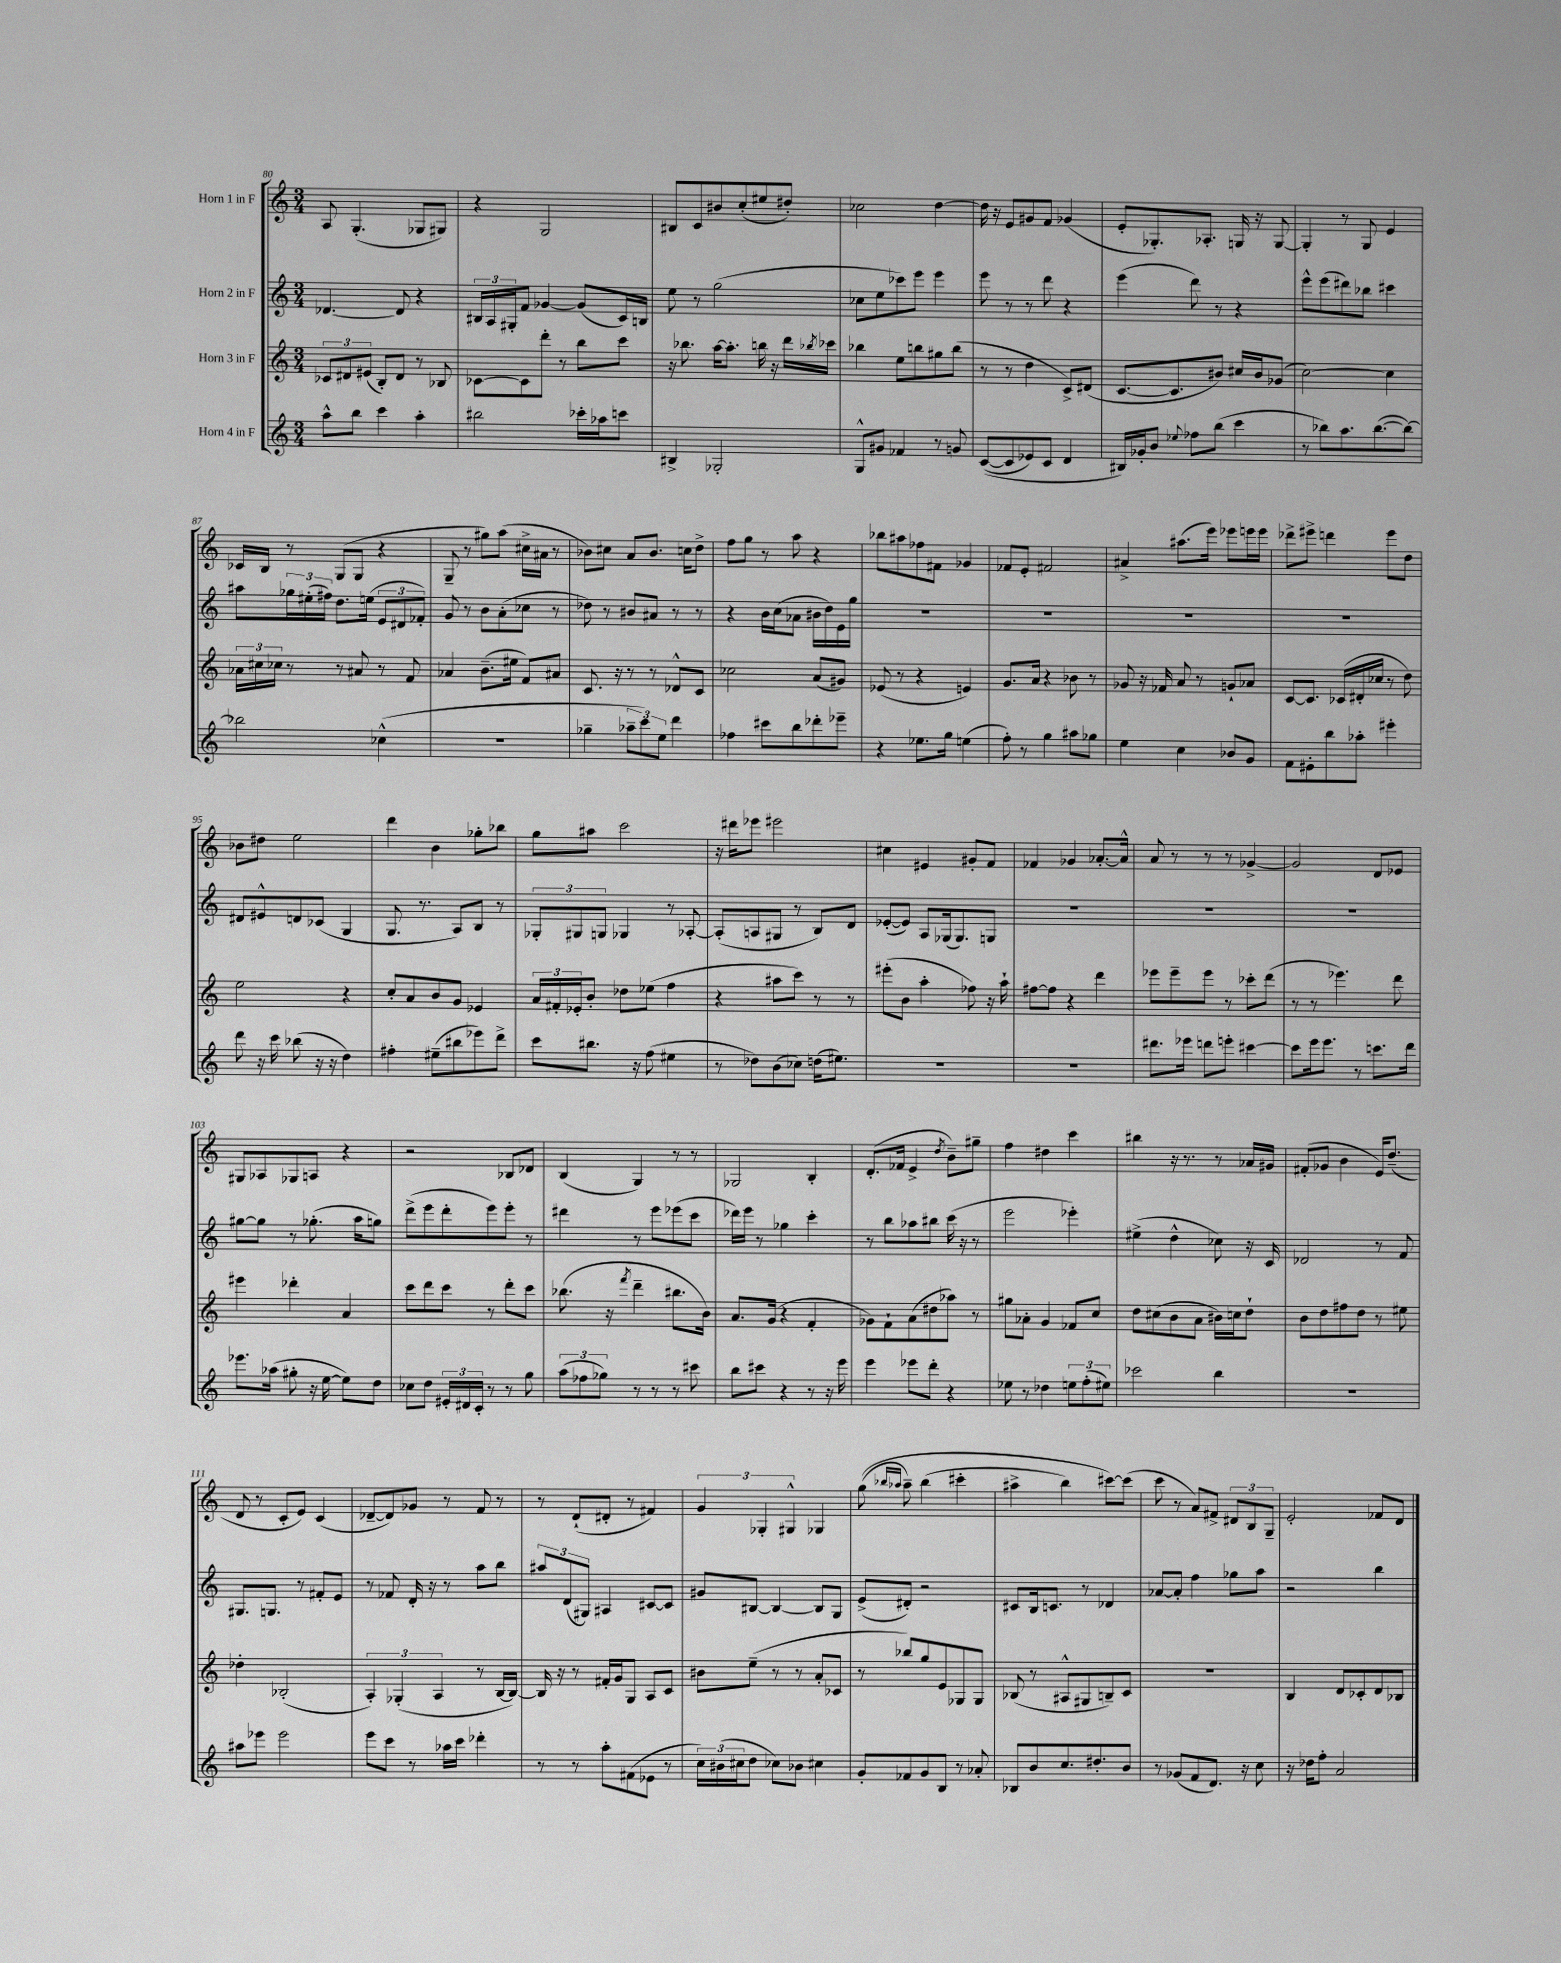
<<
\new StaffGroup <<
\new Staff = "s0" \with { instrumentName = "Horn 1 in F" } {
    \clef treble \key c \major \numericTimeSignature \time 3/4
    a8 g4.-.( ges8 gis8) |
    r4 g2 |
    bis8 c'8 bis'8 c''8-.( eis''8 dis''8-.) |
    ces''2 d''4~ |
    d''16 r16 e'8 gis'8 f'8 ges'4( |
    e'8-. ges8.-.) aes8.-. g16 r16 g8~ |
    g4-. r8 g8 e'4 |
    ces'16 b16 r8 g8( g8 r4 |
    g8-- r8 gis''8) a''8( cis''16-> ais'16 r8 |
    bes'8) cis''8 a'8 bes'8. c''16 d''8-> |
    f''8 g''8 r8 a''8 r4 |
    bes''8 ais''8 fes''8 fis'8 ges'4 |
    fes'8 e'8-. fis'2 |
    ais'4-> ais''8.( e'''16) ees'''8 e'''16 e'''16 |
    des'''8-> eis'''8-> d'''4 eis'''8 d''8 |
    bes'8 dis''8 e''2 |
    d'''4 b'4 ges''8-. bes''8 |
    g''8 ais''8 c'''2 |
    r16 dis'''16 ees'''8 eis'''2 |
    cis''4 eis'4 gis'8-. f'8 |
    fes'4 ges'4 aes'8.~-. aes'16-^ |
    a'8 r8 r8 r8 ges'4~-> |
    ges'2 d'8 ees'8 |
    gis8 aes8 ges8 a8 r4 |
    r2 bes8 des'8 |
    b4( g4) r8 r8 |
    ges2 b4-. |
    d'8.-.( fes'16 e'4-> \acciaccatura { d''8 } b'8--) gis''8-- |
    f''4 dis''4 c'''4 |
    bis''4 r16 r8. r8 aes'16 gis'16 |
    fis'8-.( ges'8 b'4 e'16) d''8.--( |
    d'8 r8 c'8-. e'8) c'4( |
    des'8~-- des'8) ges'8 r8 f'8 r8 |
    r8 d'8-!( dis'8-. r8 fis'4) |
    \tuplet 3/2 { g'4 ges4-. gis4-^ } ges4 |
    g''8(\( \grace { bes''16 aes''16 } aes''8--) bes''4( cis'''4-. |
    ais''4-> b''4) cis'''8~\) cis'''8( |
    c'''8 r8 a'8) fis'8-> \tuplet 3/2 { dis'8 b8 g8-- } |
    e'2-. fes'8 d'8 \bar "|." |
}
\new Staff = "s1" \with { instrumentName = "Horn 2 in F" } {
    \clef treble \key c \major \numericTimeSignature \time 3/4
    des'4.~ des'8 r4 |
    \tuplet 3/2 { bis16 a16 gis16-. } f'8 ges'4~ ges'8( c'16) b16 |
    e''8 r8 g''2( |
    ces''8 e''8 ces'''8) e'''8 e'''4 |
    e'''8 r8 r8 d'''8 r4 |
    e'''4( d'''8) r8 r4 |
    e'''8-^ e'''8( dis'''8) bes''8 cis'''4 |
    ais''8 \tuplet 3/2 { ges''16 eis''16-.( fis''16) } d''8. e''16( \tuplet 3/2 { e'8 dis'8 fes'8-.) } |
    g'8 r8 b'8 a'8-.( ces''8 r8 |
    des''8) r8 bis'8 ais'8 r8 r8 |
    r4 b'16 c''16( aes'8 bis'16 d''16) e'16 g''16 |
    R2. |
    R2. |
    R2. |
    R2. |
    dis'8 eis'8-^ d'8 ces'8( g4 |
    g8. r8. a8) b8 r8 |
    \tuplet 3/2 { ges8-. gis8 g8 } ges4 r8 aes8~-. |
    aes8-.( a8 gis8 r8 b8) d'8 |
    ees'8~-.( ees'8) a8 ges16( ges8.) g8 |
    R2. |
    R2. |
    R2. |
    gis''8~ gis''8 r8 ges''8.-.( a''16 g''8) |
    d'''8->( e'''8 d'''8-. e'''8) e'''8-. r8 |
    dis'''4 r8 e'''8 ees'''8( c'''8 |
    des'''16) e'''16 r8 ges''4 c'''4-. |
    r8 b''8 aes''8 bis''8 c'''16( r16 r8 |
    e'''2 ees'''4-.) |
    eis''4->( d''4-^ ces''8) r16 c'16 |
    des'2 r8 f'8 |
    gis8. g8. r8 fis'8-. e'8 |
    r8 fes'8 d'16-. r16 r8 a''8 b''8 |
    \tuplet 3/2 { ais''8 d'8( gis8) } ais4 cis'8~ cis'8 |
    gis'8 bis8~ bis4~ bis8 g8 |
    e'8->( dis'8-.) r2 |
    cis'8 b16 c'8. r8 des'4 |
    aes'8~ aes'8-. f''4 ges''8 a''8 |
    r2 b''4 \bar "|." |
}
\new Staff = "s2" \with { instrumentName = "Horn 3 in F" } {
    \clef treble \key c \major \numericTimeSignature \time 3/4
    \tuplet 3/2 { ces'8 dis'8 eis'8( } b8-.) dis'8 r8 bes8 |
    ces'8~ ces'8 d'''8-. r8 b''8 c'''8 |
    r16 bes''8. a''16~ a''8.-. b''16 r16 d'''16 \acciaccatura { bes''8 } ces'''16 |
    bes''4 e''8 b''8 gis''8 b''8( |
    r8 r8 d''4 c'8->) dis'8( |
    c'8.~ c'8. bis'8) cis''16 bis'16 ges'8( |
    c''2~) c''4 |
    \tuplet 3/2 { aes'16 cis''16 ces''16 } r8 r8 ais'8 r8 f'8 |
    aes'4 b'8.--( eis''16 f'8) ais'8 |
    c'8. r16 r8 r8 des'8-^ c'8 |
    ces''2 a'8( gis'8) |
    ees'8( r8 r4 e'4) |
    g'8. a'16 r4 bes'8 r8 |
    ges'8 r16 fes'16 a'8 r8 g'8-! aes'8 |
    c'8~ c'8. ces'16( dis'16-. ces''16 r8 d''8) |
    e''2 r4 |
    c''8-. a'8 b'8 g'8 ees'4 |
    \tuplet 3/2 { a'16 fis'16-. ees'16-. } b'8-. des''8 ees''8( f''4 |
    r4 ais''8 c'''8) r8 r8 |
    eis'''8-.( b'8 a''4-. fes''8) r16 a''16-! |
    fis''8~ fis''8 r4 d'''4 |
    ees'''8 ees'''8-- ees'''8 r8 ces'''8-. d'''8( |
    r8 r8 ees'''4.) d'''8 |
    eis'''4 des'''4-. a'4 |
    c'''8 d'''8 c'''8 r8 d'''8-. c'''8 |
    bes''8.( r16 \acciaccatura { f'''8 } d'''4-- bis''8. b'16) |
    a'8. g'16( r4 f'4-. |
    ges'8) f'8-! a'8( dis''8 aes''8) r8 |
    gis''8 aes'8-. g'4 fes'8 c''8 |
    d''8 cis''8( b'8 a'8 bis'16) c''16 d''8-! |
    b'8 d''8 fis''8 d''8 r8 eis''8 |
    des''4-. bes2-.( |
    \tuplet 3/2 { a4-.) ges4-.( a4 } r8 b16~ b16~) |
    b16 r16 r8 fis'16-. g'16 g8 a8 c'8 |
    bis'8 e''8--( r8 r8 a'8-. ces'8 |
    r8 bes''8) g''8 e'8 ges8 ges8 |
    bes8( r8 ais8-^ gis8 b8--) c'8 |
    R2. |
    b4 d'8 ces'8-. d'8 bes8 \bar "|." |
}
\new Staff = "s3" \with { instrumentName = "Horn 4 in F" } {
    \clef treble \key c \major \numericTimeSignature \time 3/4
    a''8-^ b''8 c'''4 a''4-. |
    bis''2 ces'''16-. aes''16 c'''8 |
    bis4-> ges2-. |
    g8-^ gis'8 fes'4 r8 g'8 |
    c'8~(\( c'8 ees'8) c'8 d'4 |
    bis16\) ges'16-. b'8 \appoggiatura { ees''8 } fes''8 b''8( c'''4 |
    r8 bes''8) a''8. bes''8.~( bes''8~) |
    bes''2 ces''4-^( |
    R2. |
    ges''4-- \tuplet 3/2 { aes''8-- c'''8) e''8 } d'''4 |
    fes''4 cis'''8 b''8 des'''8-. ees'''8-- |
    r4 ees''8. g''16 e''4( |
    f''8-.) r8 g''4 ais''8 ges''8 |
    e''4 c''4 bes'8 g'8 |
    f'8 eis'8-. b''8 aes''8-. eis'''4-. |
    d'''8 r16 c'''16 bes''8( r16 r16 d''4) |
    fis''4-. eis''8--( bis''8 ees'''8) d'''8-> |
    c'''8 bis''8. r16 f''8( eis''4 |
    r8 des''8) b'8( ces''8) d''16( eis''8.) |
    R2. |
    R2. |
    dis'''8. ees'''16 d'''8 e'''8-. cis'''4~ |
    cis'''8 e'''16 e'''8. r8 c'''8. d'''16 |
    ees'''8. aes''16( gis''8-. r16 e''16~ e''8) d''8 |
    ces''8 d''8 \tuplet 3/2 { eis'16-. dis'16 c'16-. } r8 r8 g''8 |
    \tuplet 3/2 { a''8( fes''8 ges''8) } r8 r8 r8 cis'''8 |
    b''8 cis'''8 r4 r8 r16 e'''16 |
    e'''4 ees'''8 d'''8-. r4 |
    ees''8 r8 des''4 \tuplet 3/2 { e''8 f''8-.( eis''8) } |
    ces'''2 b''4 |
    R2. |
    ais''8 ees'''8 ees'''2 |
    e'''8 c'''8 r8 aes''16 c'''16 des'''4-. |
    r8 r8 a''8-. fis'8( ees'8 r8 |
    \tuplet 3/2 { c''16) bis'16( cis''16 } d''8 ces''8) bes'8 cis''4 |
    g'8-. fes'8 g'8 b8 r8 aes'8-. |
    bes8 b'8 c''8. dis''8.-. b'8 |
    r8 ges'8( f'8 d'8.) r16 c''8 |
    r16 des''16 f''8-. a'2 \bar "|." |
}
>>
>>
\layout { \context { \Score currentBarNumber = #80 } }
